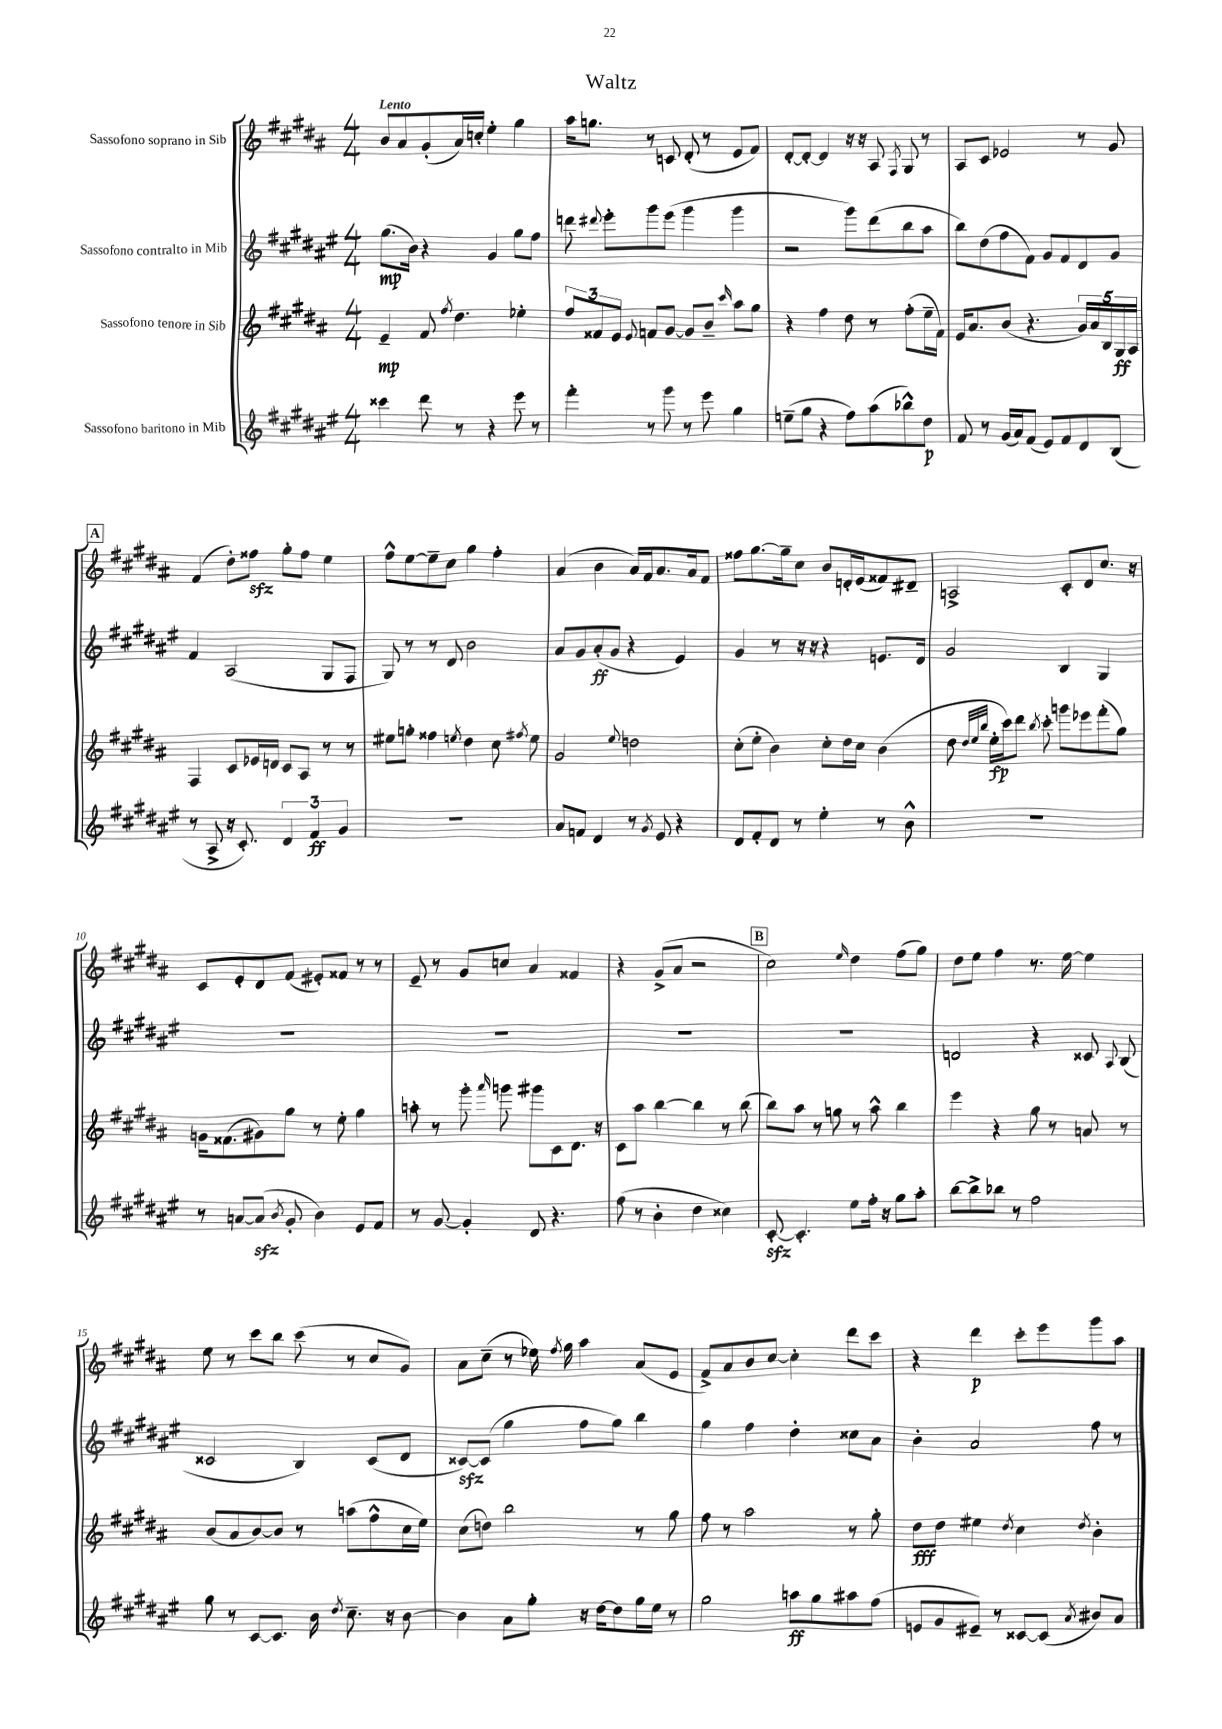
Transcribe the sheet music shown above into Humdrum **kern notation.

**kern	**dynam	**kern	**dynam	**kern	**dynam	**kern	**dynam
*part4	*part4	*part3	*part3	*part2	*part2	*part1	*part1
*staff4	*staff4	*staff3	*staff3	*staff2	*staff2	*staff1	*staff1
*I"Sassofono baritono in Mib	*	*I"Sassofono tenore in Sib	*	*I"Sassofono contralto in Mib	*	*I"Sassofono soprano in Sib	*
*clefG2	*	*clefG2	*	*clefG2	*	*clefG2	*
*k[f#c#g#d#a#e#]	*	*k[f#c#g#d#a#]	*	*k[f#c#g#d#a#e#]	*	*k[f#c#g#d#a#]	*
*M4/4	*	*M4/4	*	*M4/4	*	*M4/4	*
=1	=1	=1	=1	=1	=1	=1	=1
!	!	!	!	!	!	!LO:TX:a:B:t=Lento	!
4ccc##X\	.	4e~/	mp	(8.gg#\L	mp	8b/L	.
.	.	.	.	.	.	8a#/	.
.	.	.	.	16b\Jk)	.	.	.
8ddd#\	.	8f#/	.	4r	.	(8g#'/	.
.	.	8qff#/	.	.	.	.	.
8r	.	4.dd#\	.	.	.	16a#/L)	.
.	.	.	.	.	.	16ccn'/JJ	.
4r	.	.	.	4g#/	.	4ee'\	.
8eee#\	.	4ee-X'\	.	8gg#\L	.	4gg#\	.
8r	.	.	.	8ff#\J	.	.	.
=2	=2	=2	=2	=2	=2	=2	=2
4fff#'\	.	12ff#/L	.	8dddn\	.	16aa#\KL	.
.	.	.	.	.	.	8.ggn\J	.
.	.	12f##X/	.	.	.	.	.
.	.	.	.	8qqddd#X/	.	.	.
.	.	.	.	8eee#'\L	.	.	.
.	.	12e/J	.	.	.	.	.
.	.	8qqe/	.	.	.	.	.
8r	.	8fn/L	.	8ggg#\	.	8r	.
8ggg#\	.	[8g#/J	.	(8eee#\J	.	8cn/	.
8r	.	8g#/L]	.	4ggg#\	.	(8d#'/	.
8eee#\	.	8b~/J	.	.	.	8r	.
.	.	16qqccc#/	.	.	.	.	.
4gg#\	.	8aa#\L	.	4ggg#\	.	8e/L	.
.	.	8gg#\J	.	.	.	8f#/J)	.
=3	=3	=3	=3	=3	=3	=3	=3
(8een~\L	.	4r	.	2r	.	[8d#'/L	.
8gg#\J	.	.	.	.	.	8d#'/J_	.
4r	.	4ff#\	.	.	.	4d#/]	.
8ff#\L)	.	8dd#\	.	8ggg#\L)	.	16r	.
.	.	.	.	.	.	16r	.
(8aa#\	.	8r	.	(8ddd#\	.	8A#/	.
.	.	.	.	.	.	8qF#/	.
8bb-X^^\)	.	(8ff#'\L	.	8bb\	.	8G#/	.
8dd#\J	p	16ee~\L	.	8aa#\J	.	8r	.
.	.	16f#\JJ)	.	.	.	.	.
=4	=4	=4	=4	=4	=4	=4	=4
8f#/	.	16e/KL	.	8bb\L)	.	8A#/L	.
.	.	8.a#/	.	.	.	.	.
8r	.	.	.	(8dd#\	.	8c#/J	.
(16g#/LL	.	(8b/J	.	8ff#\	.	2e-X/	.
16a#/J)	.	.	.	.	.	.	.
(8f#/J	.	4.r	.	8f#\J)	.	.	.
8e#/L)	.	.	.	8g#/L	.	.	.
8f#/	.	.	.	8f#/	.	.	.
8d#/	.	20g#/LL)	.	8d#/	.	8r	.
.	.	20a#/	.	.	.	.	.
.	.	20B/	.	.	.	.	.
(8B/J	.	.	.	8g#/J	.	8g#/	.
.	.	20G#/	ff	.	.	.	.
.	.	20A#/JJ	.	.	.	.	.
!!LO:LB:g=z
!!LO:REH:place=s1:t=A
=5	=5	=5	=5	=5	=5	=5	=5
8r	.	4F#/	.	4f#/	.	(4f#/	.
8A#^/	.	.	.	.	.	.	.
16r	.	8c#/L	.	(2A#/	.	8dd#'\L)	.
8.c#'/)	.	.	.	.	.	.	.
.	.	16e-X/L	.	.	.	8ff##Xzz\J	.
.	.	16dn/JJ	.	.	.	.	.
6d#/	.	8c#/L	.	.	.	8gg#'\L	.
.	.	8A#/J	.	.	.	8ff##\J	.
6f#/	ff	.	.	.	.	.	.
.	.	8r	.	8G#/L	.	4ee\	.
6g#/	.	.	.	.	.	.	.
.	.	8r	.	8F#/J	.	.	.
=6	=6	=6	=6	=6	=6	=6	=6
1r	.	8ee#X\L	.	8G#/)	.	8ff#^^\L	.
.	.	8ggn'\J	.	8r	.	[8ee\	.
.	.	4ff##X\	.	8r	.	8ee~\]	.
.	.	.	.	8d#/	.	8cc#\J	.
.	.	8qeen/	.	.	.	.	.
.	.	4dd#\	.	2b\	.	4gg#\	.
.	.	8cc#\	.	.	.	4ff#'\	.
.	.	8qff#X/	.	.	.	.	.
.	.	8ee\	.	.	.	.	.
=7	=7	=7	=7	=7	=7	=7	=7
8a#/L	.	2g#/	.	8a#/L	.	(4a#/	.
8fn/J	.	.	.	8g#/	.	.	.
4d#/	.	.	.	(8a#'/	ff	4b\	.
.	.	.	.	8g#/J	.	.	.
.	.	8qqee/	.	.	.	.	.
8r	.	2ddn\	.	4r	.	16a#/LL)	.
.	.	.	.	.	.	16f#/J	.
8qg#/	.	.	.	.	.	.	.
8e#/	.	.	.	.	.	8.a#/	.
4r	.	.	.	4e#/)	.	.	.
.	.	.	.	.	.	16a#/k	.
.	.	.	.	.	.	8f#/J	.
=8	=8	=8	=8	=8	=8	=8	=8
8d#/L	.	(8cc#'\L	.	4g#/	.	8ff##X\L	.
8f#'/	.	8ee'\J	.	.	.	[8.gg#\	.
8d#/J	.	4b\)	.	8r	.	.	.
.	.	.	.	.	.	16gg#~\k]	.
8r	.	.	.	16r	.	8cc#\J	.
.	.	.	.	16r	.	.	.
4ee#'\	.	8cc#'\L	.	4r	.	8b/L	.
.	.	16dd#\L	.	.	.	16dn'/L	.
.	.	16cc#\JJ	.	.	.	(16e/J	.
8r	.	(4b\	.	8.en/L	.	8f##X/)	.
8b^^\	.	.	.	.	.	8d#X~/J	.
.	.	.	.	16d#/Jk	.	.	.
=9	=9	=9	=9	=9	=9	=9	=9
1r	.	8dd#\	.	2g#/	.	2An^/	.
.	.	32qqdd#/LLL	.	.	.	.	.
.	.	32qqee/	.	.	.	.	.
.	.	32qqbb/JJJ	.	.	.	.	.
.	.	16ee'\LL	fp	.	.	.	.
.	.	16ccc#\J)	.	.	.	.	.
.	.	8ddd#\J	.	.	.	.	.
.	.	8qbb/	.	.	.	.	.
.	.	8ccc#'\	.	.	.	.	.
.	.	8gggn\L	.	4B/	.	8c#'/L	.
.	.	8eee-X\	.	.	.	8d#/	.
.	.	(8fff#'\	.	4G#/	.	8.cc#/J	.
.	.	8gg#\J)	.	.	.	.	.
.	.	.	.	.	.	16r	.
!!LO:LB:g=z
=10	=10	=10	=10	=10	=10	=10	=10
8r	.	16gn\KL	.	1r	.	8c#/L	.
.	.	(8.f##X\	.	.	.	.	.
[8an/L	.	.	.	.	.	8e'/	.
(8azz/J]	.	8g#X\)	.	.	.	8d#/	.
8qb/	.	.	.	.	.	.	.
8g#'/	.	8gg#\J	.	.	.	(8f#/J	.
4b\)	.	8r	.	.	.	8e#X'/L)	.
.	.	8ee'\	.	.	.	8f##X/J	.
8e#/L	.	4gg#\	.	.	.	8r	.
8f#/J	.	.	.	.	.	8r	.
=11	=11	=11	=11	=11	=11	=11	=11
8r	.	8aan'\	.	1r	.	8e~/	.
[8g#/	.	8r	.	.	.	8r	.
4g#'/]	.	8ggg#'\	.	.	.	8g#/L	.
.	.	16qqaaa#/	.	.	.	.	.
.	.	8gggn\	.	.	.	8ccn/J	.
8d#/	.	8ggg#X\L	.	.	.	4a#/	.
4.r	.	8c#\	.	.	.	.	.
.	.	8.d#\J	.	.	.	4f##X/	.
.	.	16r	.	.	.	.	.
=12	=12	=12	=12	=12	=12	=12	=12
(8ff#\	.	8c#\L	.	1r	.	4r	.
8r	.	8aa#\J	.	.	.	.	.
4b'\	.	[4bb\	.	.	.	(8g#^/L	.
.	.	.	.	.	.	8a#/J	.
4dd#\	.	4bb\]	.	.	.	2r	.
4cc##X\)	.	8r	.	.	.	.	.
.	.	(8bb\	.	.	.	.	.
!!LO:REH:place=s1:t=B
=13	=13	=13	=13	=13	=13	=13	=13
[8c#zz'/	.	8bb\L)	.	1r	.	2cc#\)	.
4.c#'/]	.	8aa#\J	.	.	.	.	.
.	.	8r	.	.	.	.	.
.	.	8ggn\	.	.	.	.	.
.	.	.	.	.	.	16qqee/	.
8ee#\L	.	8r	.	.	.	4dd#\	.
16ff#'\Jk	.	8aa#^^\	.	.	.	.	.
16r	.	.	.	.	.	.	.
8gg#\L	.	4bb\	.	.	.	(8ff#\L	.
8aa#'\J	.	.	.	.	.	8gg#\J)	.
=14	=14	=14	=14	=14	=14	=14	=14
[8bb\L	.	4eee\	.	2dn/	.	8dd#\L	.
8bb^\]	.	.	.	.	.	8ee\J	.
8bb-X\J	.	4r	.	.	.	4ff#\	.
8r	.	.	.	.	.	.	.
2ff#\	.	8gg#\	.	4r	.	8.r	.
.	.	8r	.	.	.	.	.
.	.	.	.	.	.	[16ee\	.
.	.	8an/	.	8c##X/	.	4ee\]	.
.	.	.	.	8qqA#/	.	.	.
.	.	8r	.	(8B/	.	.	.
!!LO:LB:g=z
=15	=15	=15	=15	=15	=15	=15	=15
8gg#\	.	(8b/L	.	2c##X/	.	8ee\	.
8r	.	8a#/	.	.	.	8r	.
[8c#/L	.	[8b/)	.	.	.	8ccc#\L	.
8.c#/J]	.	8b/J]	.	.	.	8bb\J	.
.	.	8r	.	4B/)	.	(8ccc#\	.
16b\	.	.	.	.	.	.	.
8qdd#/	.	.	.	.	.	.	.
8.cc#~\	.	(8aan\L	.	.	.	8r	.
.	.	8ff#^^\	.	(8c##/L	.	8cc#/L	.
16r	.	.	.	.	.	.	.
[8b\	.	16cc#\L	.	8d#/J	.	8g#/J)	.
.	.	16ee\JJ)	.	.	.	.	.
=16	=16	=16	=16	=16	=16	=16	=16
4b\]	.	(8cc#\L	.	[8c##Xzz/L)	.	8a#\L	.
.	.	8ddn\J)	.	(8c##/J]	.	(8cc#~\J	.
8a#\L	.	2bb\	.	4gg#\	.	8r	.
8gg#'\J	.	.	.	.	.	16ee-X\)	.
.	.	.	.	.	.	8qff#/	.
.	.	.	.	.	.	16gg#\	.
16r	.	.	.	8ff#\L	.	4aa#\	.
[16dd#\KL	.	.	.	.	.	.	.
8dd#\]	.	.	.	8gg#\J)	.	.	.
16gg#\L	.	8r	.	4bb\	.	(8a#/L	.
16ee#\JJ	.	.	.	.	.	.	.
8r	.	8gg#\	.	.	.	8e/J	.
=17	=17	=17	=17	=17	=17	=17	=17
2gg#\	.	8ff#\	.	4gg#\	.	8f#^/L)	.
.	.	8r	.	.	.	8a#/	.
.	.	2aa#\	.	4ff#\	.	8b/	.
.	.	.	.	.	.	[8cc#/J	.
8aan\L	ff	.	.	4dd#'\	.	4cc#'\]	.
8gg#\	.	.	.	.	.	.	.
8aa#X\	.	8r	.	8cc##X\L	.	8ddd#\L	.
(8ff#\J	.	8gg#'\	.	8a#\J	.	8ccc#\J	.
=18	=18	=18	=18	=18	=18	=18	=18
8en/L	.	8dd#\L	fff	4b'\	.	4r	.
8g#/	.	8dd#\J	.	.	.	.	.
8e#X~/J)	.	4ee#X\	.	2a#/	.	4ddd#\	p
8r	.	.	.	.	.	.	.
.	.	8qdd#/	.	.	.	.	.
[8c##X/L	.	4cc#\	.	.	.	8ccc#'\L	.
(8c##/J]	.	.	.	.	.	8eee\	.
8qa#/	.	8qdd#/	.	.	.	.	.
8b#X/L)	.	4b'\	.	8ff#\	.	8ggg#\	.
8a#/J	.	.	.	8r	.	8aa#\J	.
==	==	==	==	==	==	==	==
*-	*-	*-	*-	*-	*-	*-	*-
